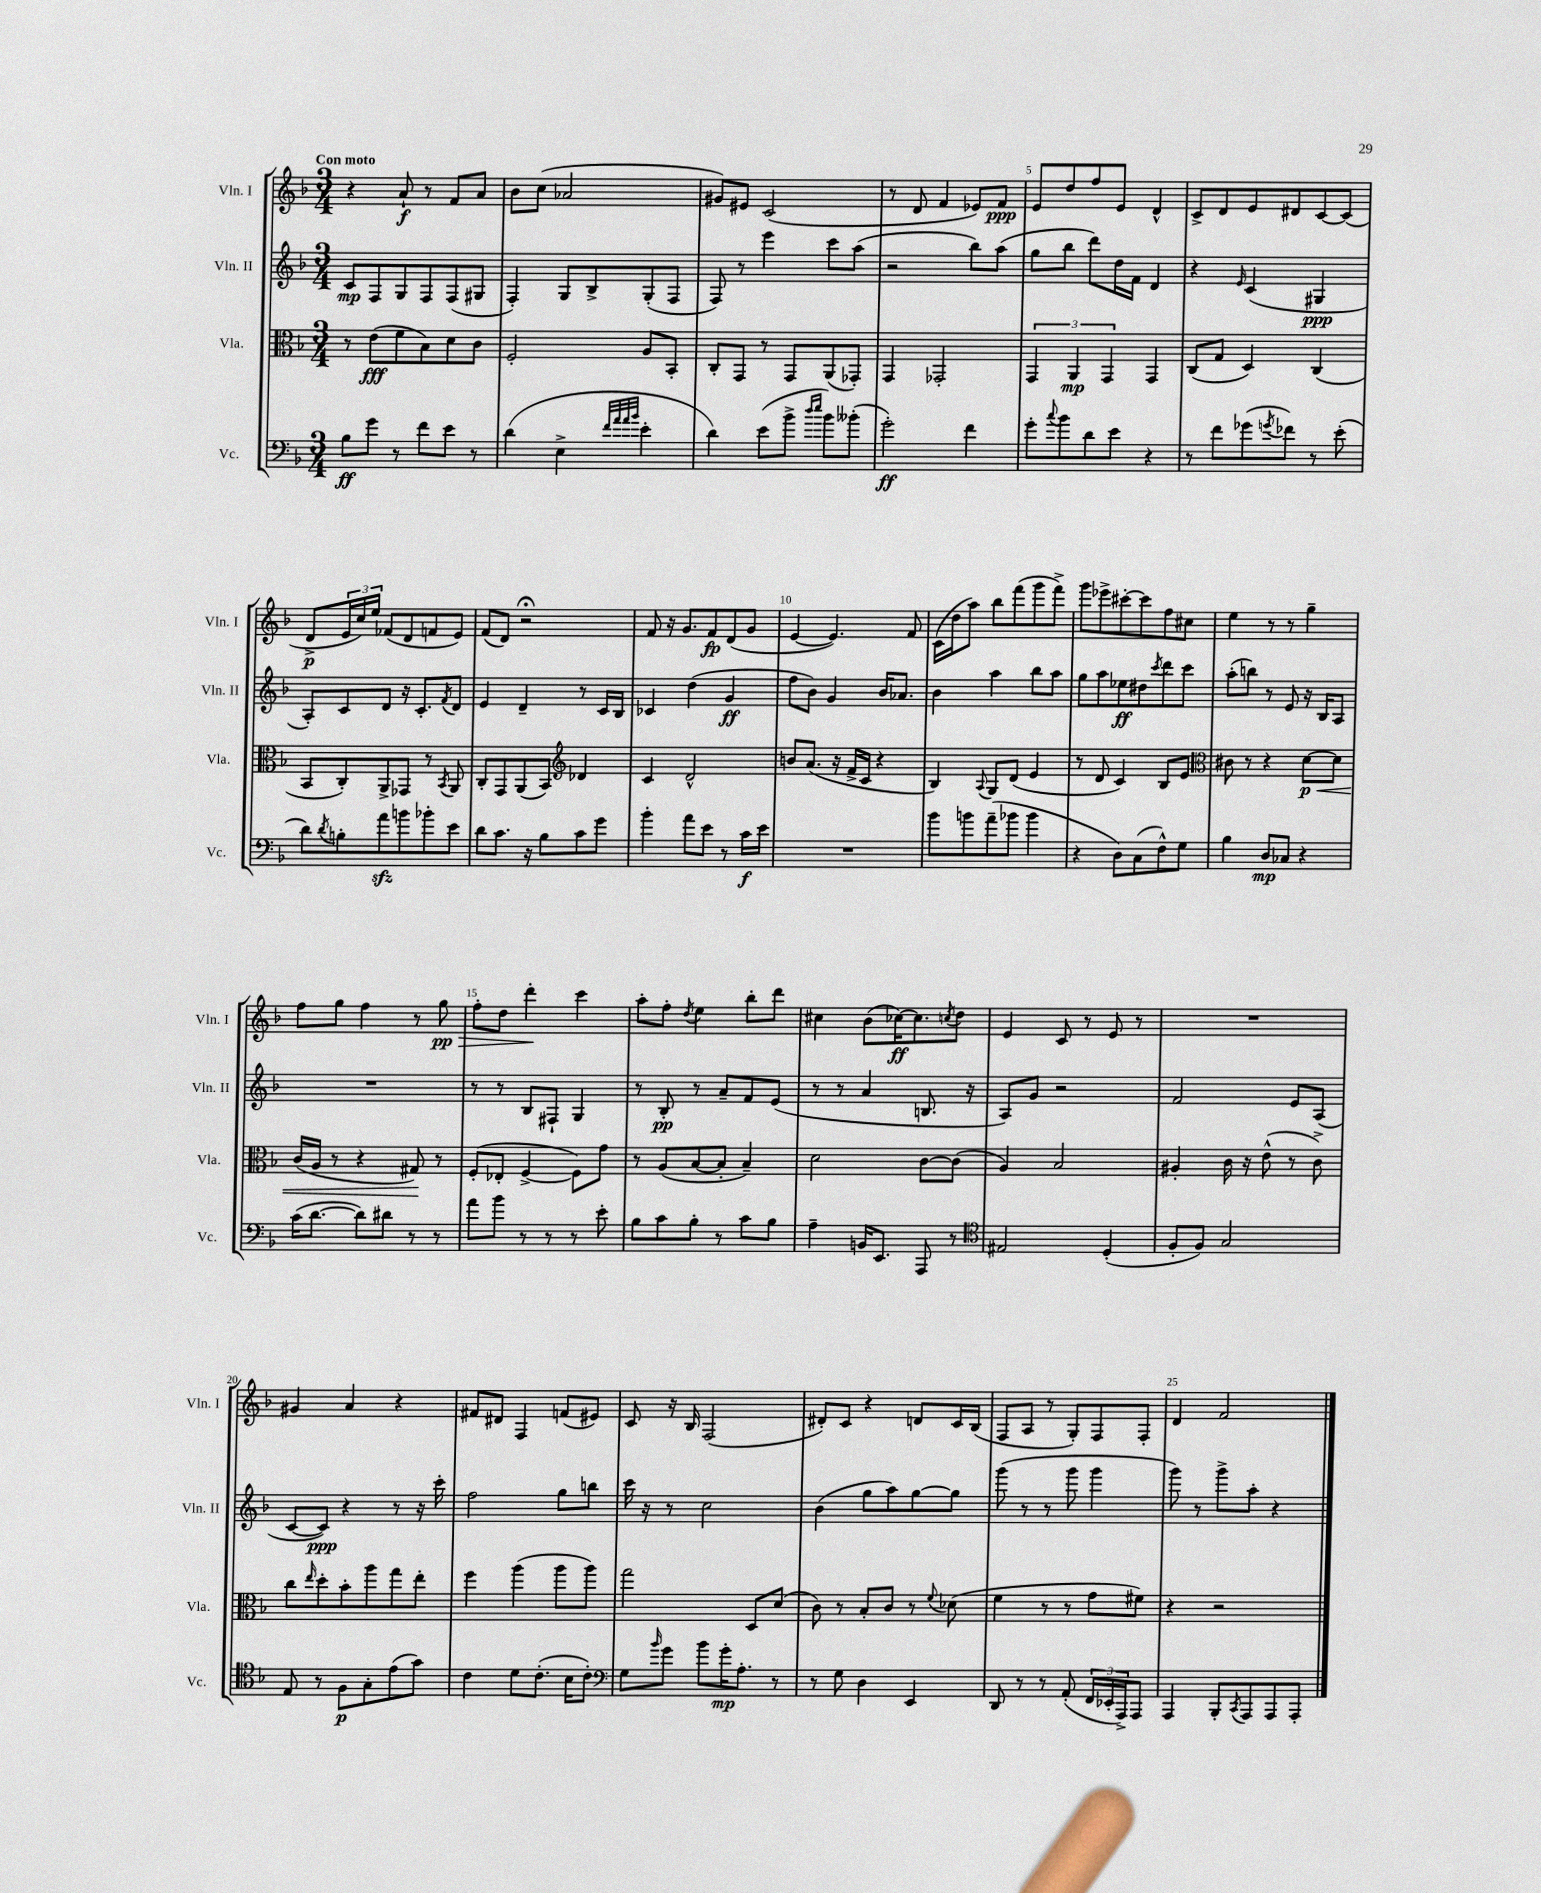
<<
\new StaffGroup <<
\new Staff = "s0" \with { instrumentName = "Vln. I" shortInstrumentName = "Vln. I" } {
    \clef treble \key f \major \numericTimeSignature \time 3/4 \tempo "Con moto"
    r4 a'8-!\f r8 f'8 a'8 |
    bes'8 c''8( aes'2 |
    gis'8) eis'8 c'2( |
    r8 d'8 f'4 ees'8) f'8\ppp |
    e'8 d''8 f''8 e'8 d'4-^ |
    c'8-> d'8 e'8 dis'8 c'8~ c'8( |
    d'8->\p \tuplet 3/2 { e'16 c''16) e''16 } fes'8( d'8 f'8 e'8) |
    f'8( d'8) r2\fermata |
    f'8 r16 g'8. f'8\fp d'8( g'8 |
    e'4~ e'4.) f'8 |
    c'16( d''16 a''8) bes''8 f'''8( g'''8 f'''8->) |
    g'''8 ees'''8-> cis'''8~-. cis'''8 f''8 cis''8 |
    e''4 r8 r8 g''4-- |
    f''8 g''8 f''4 r8 g''8\pp\> |
    f''8-. d''8 d'''4-.\! c'''4 |
    a''8-. f''8-. \acciaccatura { d''8 } e''4 bes''8-. d'''8 |
    cis''4 bes'8( ces''16~\ff) ces''8. \acciaccatura { c''8 } d''8 |
    e'4 c'8 r8 e'8 r8 |
    R2. |
    gis'4 a'4 r4 |
    fis'8 dis'8 f4 f'8( eis'8) |
    c'8 r16 bes16 f2( |
    dis'8-.) c'8 r4 d'8 c'16 bes16( |
    f8 a8 r8 g8-.) f8 f8-. |
    d'4 f'2 \bar "|." |
}
\new Staff = "s1" \with { instrumentName = "Vln. II" shortInstrumentName = "Vln. II" } {
    \clef treble \key f \major \numericTimeSignature \time 3/4
    c'8\mp f8 g8 f8 f8( gis8 |
    f4-.) g8 bes8-> g8-.( f8 |
    f8) r8 e'''4 c'''8 a''8( |
    r2 bes''8) a''8( |
    g''8 bes''8 d'''8) d''16 f'16 d'4 |
    r4 \grace { e'16 } c'4( gis4\ppp |
    a8-.) c'8 d'8 r16 c'8.-. \acciaccatura { f'8 } d'8 |
    e'4 d'4-- r8 c'16 bes16 |
    ces'4 d''4( g'4\ff |
    f''8 bes'8) g'4 bes'16 aes'8. |
    bes'4 a''4 bes''8 a''8 |
    g''8 a''8 ees''8\ff dis''8 \acciaccatura { c'''8 } d'''8 c'''8 |
    a''8-.( b''8) r8 e'8 r16 bes16 a8 |
    R2. |
    r8 r8 bes8 fis8-! g4 |
    r8 bes8-.\pp r8 a'8-- f'8 e'8( |
    r8 r8 a'4 b8. r16 |
    a8) g'8 r2 |
    f'2 e'8 a8( |
    c'8~ c'8\ppp) r4 r8 r16 c'''16-. |
    f''2 g''8 b''8 |
    c'''16 r16 r8 c''2 |
    bes'4( g''8 a''8) g''8~ g''8 |
    g'''8( r8 r8 g'''8 g'''4 |
    g'''8) r8 g'''8-> a''8-. r4 \bar "|." |
}
\new Staff = "s2" \with { instrumentName = "Vla." shortInstrumentName = "Vla." } {
    \clef alto \key f \major \numericTimeSignature \time 3/4
    r8 e'8\fff( f'8 bes8) d'8 c'8 |
    f2-. a8 bes,8-. |
    c8-. g,8 r8 g,8 a,8( ges,8-.) |
    g,4 ges,2-. |
    \tuplet 3/2 { g,4 a,4\mp g,4 } g,4 |
    c8( g8 d4) c4( |
    bes,8 c8-.) a,8-> ges,8 r8 \acciaccatura { bes,8 } a,8 |
    c8-. g,8 a,8( bes,8) \clef treble des'4 |
    c'4 d'2-^ |
    b'8 a'8.( r16 f'16-> c'16 r4 |
    bes4) \appoggiatura { a8 } g8 d'8( e'4 |
    r8 d'8 c'4) bes8 e'8 |
    \clef alto cis'8 r8 r4 d'8~\p\< d'8 |
    c'16( a16 r8 r4 gis8\!) r8 |
    f8-.( ees8-. f4~-> f8) g'8 |
    r8 a8( bes8~ bes8-. bes4--) |
    d'2 c'8~ c'8( |
    a4) bes2 |
    ais4-. c'16 r16 e'8-^( r8 c'8->) |
    c''8 \grace { e''16 } d''8-. bes'8-. a''8 g''8 e''8-. |
    f''4 a''4( a''8 a''8) |
    g''2 d8 d'8( |
    c'8) r8 bes8-. c'8 r8 \appoggiatura { f'8 } des'8( |
    f'4 r8 r8 g'8 fis'8) |
    r4 r2 \bar "|." |
}
\new Staff = "s3" \with { instrumentName = "Vc." shortInstrumentName = "Vc." } {
    \clef bass \key f \major \numericTimeSignature \time 3/4
    bes8\ff g'8 r8 f'8 e'8 r8 |
    d'4( e4-> \grace { f'32 a'32 a'32 bes'32 } e'4-. |
    d'4) e'8( bes'8-> \grace { d''16 e''16 } bes'8) beses'8-.( |
    g'2-.\ff) f'4 |
    g'8-. \appoggiatura { c''8 } bes'8 d'8 e'8 r4 |
    r8 f'8 ges'8( \acciaccatura { g'8 } fes'8) r8 e'8-.( |
    d'8) \acciaccatura { d'8 } b8-. a'8\sfz b'8 bes'8-. e'8 |
    d'8 c'8. r16 bes8 c'8 g'8 |
    bes'4-. a'8 e'8 r8 c'16\f e'16 |
    R2. |
    bes'8 b'8 a'8--( bes'8 bes'4 |
    r4 d8) c8( f8-^) g8 |
    bes4 d8\mp ces8 r4 |
    c'16( d'8.~ d'8) dis'8 r8 r8 |
    a'8 bes'8 r8 r8 r8 e'8-. |
    bes8 c'8 bes8-. r8 c'8 bes8 |
    a4-- b,16 e,8. a,,8 r8 |
    \clef tenor eis2 d4-.( |
    f8-. f8) g2 |
    e8 r8 f8\p g8-. e'8( g'8) |
    c'4 d'8 c'8.-.( bes16 c'8-.) |
    \clef bass g8 \grace { bes'16 } g'8 bes'8 g'16-.\mp a8.-. r8 |
    r8 g8 d4 e,4 |
    d,8 r8 r8 a,8-.( \tuplet 3/2 { f,16 ees,16-. a,,16->) } a,,8 |
    a,,4 bes,,8-. \acciaccatura { c,8 } a,,8 a,,8 a,,8-. \bar "|." |
}
>>
>>
\layout { \context { \Score \override BarNumber.break-visibility = ##(#f #t #t) barNumberVisibility = #(every-nth-bar-number-visible 5) } }
